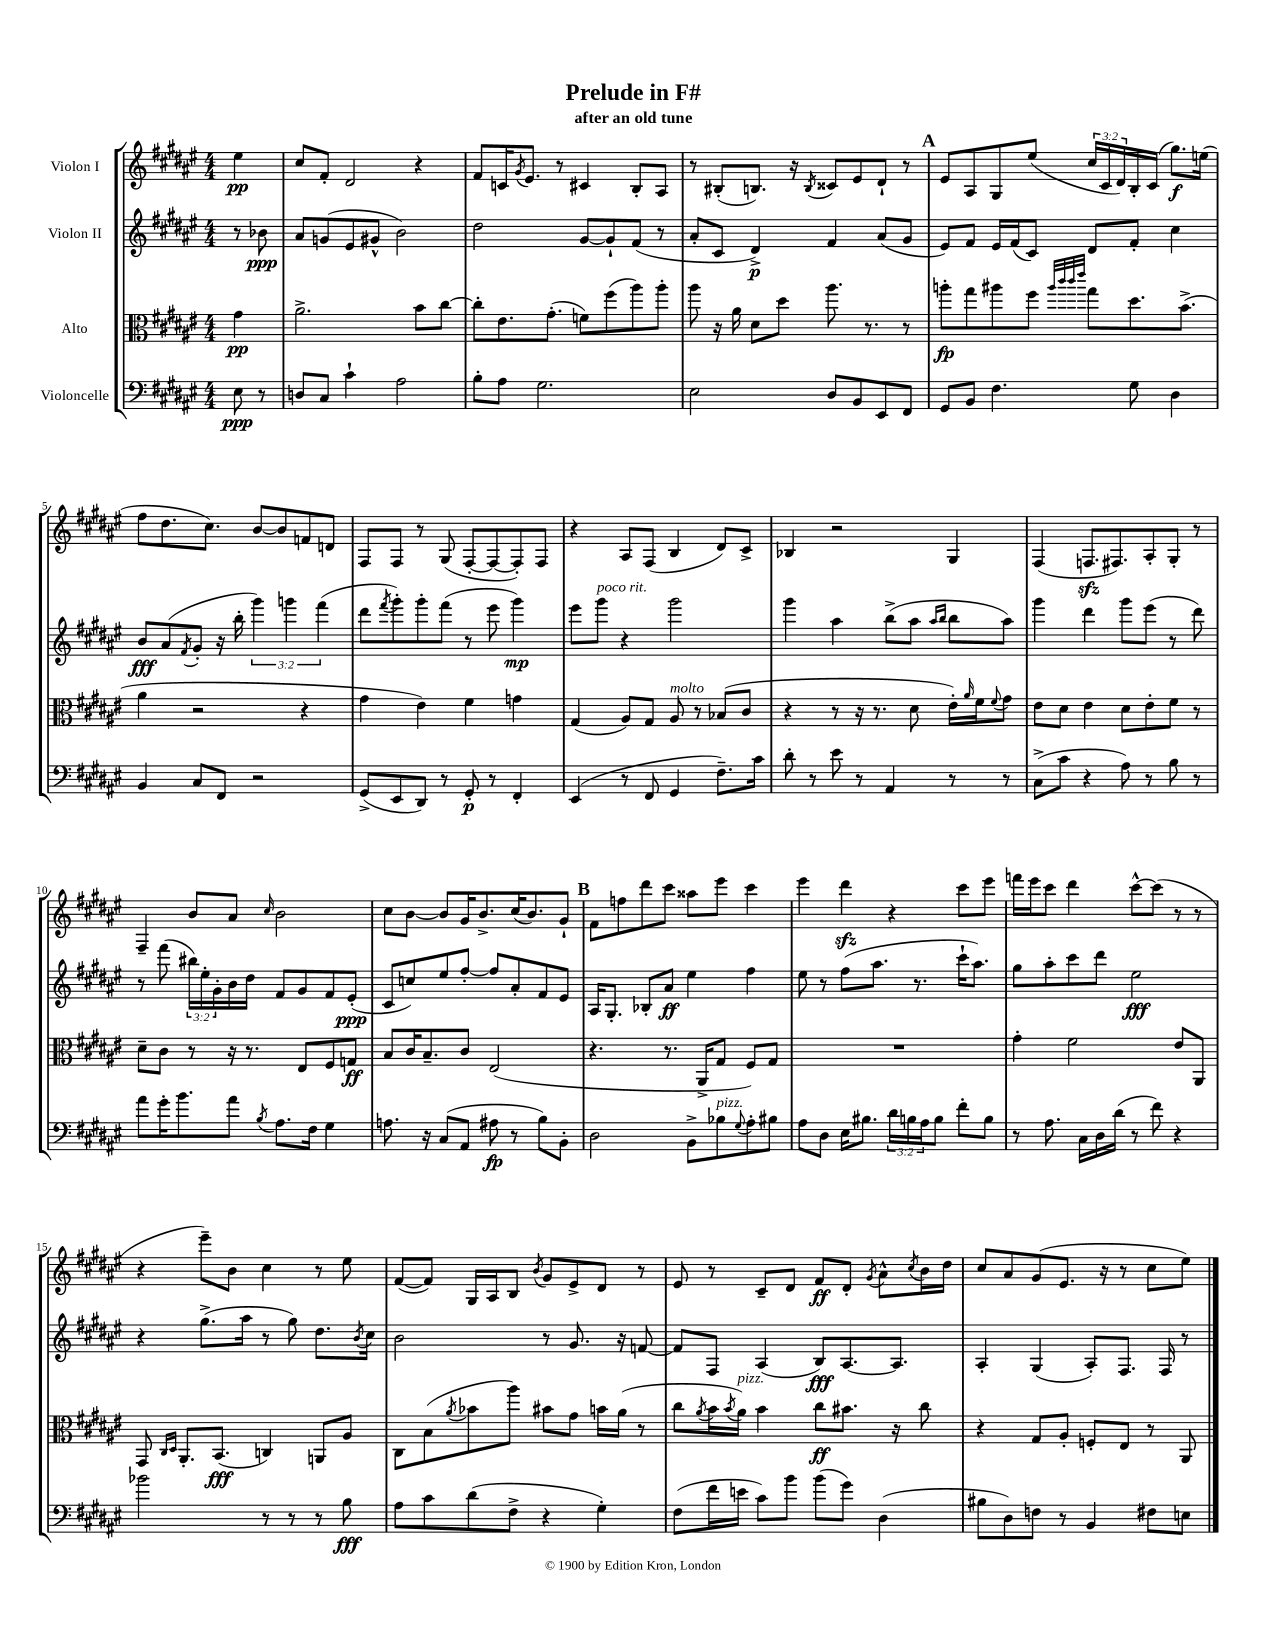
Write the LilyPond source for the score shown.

\header { title = "Prelude in F#" subtitle = "after an old tune" }
<<
\new StaffGroup <<
\new Staff = "s0" \with { instrumentName = "Violon I" } {
    \clef treble \key fis \major \numericTimeSignature \time 4/4 \override Staff.TupletNumber.text = #tuplet-number::calc-fraction-text \partial 4
    eis''4\pp |
    cis''8 fis'8-. dis'2 r4 |
    fis'8 c'16 \acciaccatura { gis'8 } eis'8. r8 cis'4 b8-. ais8 |
    r8 bis8-.( b8.) r16 \acciaccatura { b8 } cisis'8 eis'8 dis'8-! r8 |
    \mark \markup { \bold "A" } eis'8 ais8 gis8 eis''8( \tuplet 3/2 { cis''16 cis'16 dis'16) } b16-. cis'16( gis''8.\f) e''16( |
    fis''8 dis''8. cis''8.) b'8~ b'8 f'8 d'8 |
    fis8 fis8 r8 gis8( fis8~-. fis8~ fis8-.) fis8 |
    r4 ais8 fis8( b4 dis'8) cis'8-> |
    bes4 r2 gis4 |
    fis4( f8.\sfz fis8.) ais8-. gis8-. r8 |
    fis4-- b'8 ais'8 \grace { cis''16 } b'2 |
    cis''8 b'8~ b'8 gis'16 b'8.-> cis''16( b'8.) gis'8-! |
    \mark \markup { \bold "B" } fis'8 f''8 dis'''8 cis'''8 aisis''8 eis'''8 cis'''4 |
    eis'''4 dis'''4\sfz r4 cis'''8 eis'''8 |
    f'''16 eis'''16 cis'''8 dis'''4 cis'''8~-^ cis'''8( r8 r8 |
    r4 eis'''8--) b'8 cis''4 r8 eis''8 |
    fis'8~( fis'8) gis16 ais16 b8 \acciaccatura { b'8 } gis'8 eis'8-> dis'8 r8 |
    eis'8 r8 cis'8-- dis'8 fis'8\ff dis'8-. \acciaccatura { gis'8 } ais'8-^ \acciaccatura { cis''8 } b'16 dis''16 |
    cis''8 ais'8 gis'8( eis'8. r16 r8 cis''8 eis''8) \bar "|." |
}
\new Staff = "s1" \with { instrumentName = "Violon II" } {
    \clef treble \key fis \major \numericTimeSignature \time 4/4 \override Staff.TupletNumber.text = #tuplet-number::calc-fraction-text \partial 4
    r8 bes'8\ppp |
    ais'8 g'8( eis'8 gis'8-^ b'2) |
    dis''2 gis'8~ gis'8-! fis'8( r8 |
    ais'8-. cis'8 dis'4->\p) fis'4 ais'8( gis'8 |
    \mark \markup { \bold "A" } eis'8) fis'8 eis'16 fis'16( cis'8) dis'8 fis'8-. cis''4 |
    b'8\fff ais'8( \acciaccatura { fis'8 } gis'8-. r16 b''16-. \tuplet 3/2 { gis'''4) g'''4 fis'''4( } |
    dis'''8 \acciaccatura { fis'''8 } gis'''8-.) gis'''8-. fis'''8( r8 eis'''8 gis'''4\mp) |
    eis'''8 gis'''8^\markup { \italic "poco rit." } r4 gis'''2 |
    gis'''4 ais''4 b''8->( ais''8 \grace { ais''16 b''16 } b''8 ais''8) |
    gis'''4 dis'''4 gis'''8 eis'''8( r8 dis'''8) |
    r8 fis'''8( \tuplet 3/2 { bis''16) eis''16-. gis'16-. } b'16 dis''16 fis'8 gis'8 fis'8 eis'8-.\ppp( |
    cis'8 c''8) eis''8 fis''8~-. fis''8 ais'8-. fis'8 eis'8 |
    \mark \markup { \bold "B" } ais16 gis8.-. bes8-. ais'8\ff eis''4 fis''4 |
    eis''8 r8 fis''8( ais''8. r8. cis'''16-! ais''8.) |
    gis''8 ais''8-. cis'''8 dis'''8 eis''2\fff |
    r4 gis''8.->( ais''16 r8 gis''8) dis''8. \acciaccatura { b'8 } cis''16 |
    b'2 r8 gis'8. r16 f'8~ |
    f'8 fis8 ais4( b8\fff) ais8.~ ais8. |
    ais4-. gis4( ais8-.) fis8. fis16 r8 \bar "|." |
}
\new Staff = "s2" \with { instrumentName = "Alto" } {
    \clef alto \key fis \major \numericTimeSignature \time 4/4 \partial 4
    gis'4\pp |
    ais'2.-> b'8 cis''8~ |
    cis''8-. eis'8. gis'8.-.( f'8) fis''8( ais''8) ais''8-. |
    ais''8 r16 ais'16 dis'8 dis''8 ais''8. r8. r8 |
    \mark \markup { \bold "A" } a''8-.\fp gis''8 ais''8 fis''8 \grace { ais''32 cis'''32 cis'''32 eis'''32 } gis''8 dis''8. b'8.->( |
    ais'4 r2 r4 |
    gis'4 eis'4) fis'4 g'4 |
    gis4( ais8) gis8 ais8^\markup { \italic "molto" } r8 bes8( cis'8 |
    r4 r8 r16 r8. dis'8 eis'16-.) \grace { ais'16 } fis'16 \appoggiatura { fis'8 } gis'8 |
    eis'8 dis'8 eis'4 dis'8 eis'8-. fis'8 r8 |
    dis'8-- cis'8 r8 r16 r8. eis8 fis8 g8\ff |
    b8 cis'16 b8.-- cis'8 eis2( |
    \mark \markup { \bold "B" } r4. r8. ais,16-> gis8 fis8) gis8 |
    R1 |
    gis'4-. fis'2 eis'8 ais,8 |
    gis,8 \grace { cis16 dis16 } ais,8.-. b,8.\fff( c4) a,8 ais8 |
    cis8 b8( \acciaccatura { ais'8 } bes'8 ais''8) bis'8 gis'8 b'16 ais'16( r8 |
    cis''8 \acciaccatura { ais'8 } b'16 \acciaccatura { b'8 } ais'16^\markup { \italic "pizz." }) b'4 cis''8\ff bis'8. r16 cis''8 |
    r4 gis8 ais8-. f8-. eis8 r8 ais,8 \bar "|." |
}
\new Staff = "s3" \with { instrumentName = "Violoncelle" } {
    \clef bass \key fis \major \numericTimeSignature \time 4/4 \override Staff.TupletNumber.text = #tuplet-number::calc-fraction-text \partial 4
    eis8\ppp r8 |
    d8 cis8 cis'4-! ais2 |
    b8-. ais8 gis2. |
    eis2 dis8 b,8 eis,8 fis,8 |
    \mark \markup { \bold "A" } gis,8 b,8 fis4. gis8 dis4 |
    b,4 cis8 fis,8 r2 |
    gis,8->( eis,8 dis,8) r8 gis,8-.\p r8 fis,4-. |
    eis,4( r8 fis,8 gis,4 fis8.--) cis'16 |
    dis'8-. r8 eis'8 r8 ais,4 r8 r8 |
    cis8->( cis'8 r4 ais8) r8 b8 r8 |
    ais'8 gis'16-. b'8. ais'8 \acciaccatura { b8 } ais8. fis16 gis4 |
    a8. r16 cis8( ais,8 ais8\fp r8 b8) b,8-. |
    \mark \markup { \bold "B" } dis2 b,8-> bes8^\markup { \italic "pizz." } \appoggiatura { gis8 } ais8-. bis8 |
    ais8 dis8 eis16 bis8. \tuplet 3/2 { dis'16 b16 ais16 } b8 fis'8-. b8 |
    r8 ais8. cis16 dis16 dis'16( r8 fis'8) r4 |
    bes'2 r8 r8 r8 b8\fff |
    ais8 cis'8 dis'8( fis8-> r4 gis4-.) |
    fis8( fis'16 e'16 cis'8) b'8 b'8( gis'8) dis4( |
    bis8 dis8) f8 r8 b,4 fis8 e8 \bar "|." |
}
>>
>>
